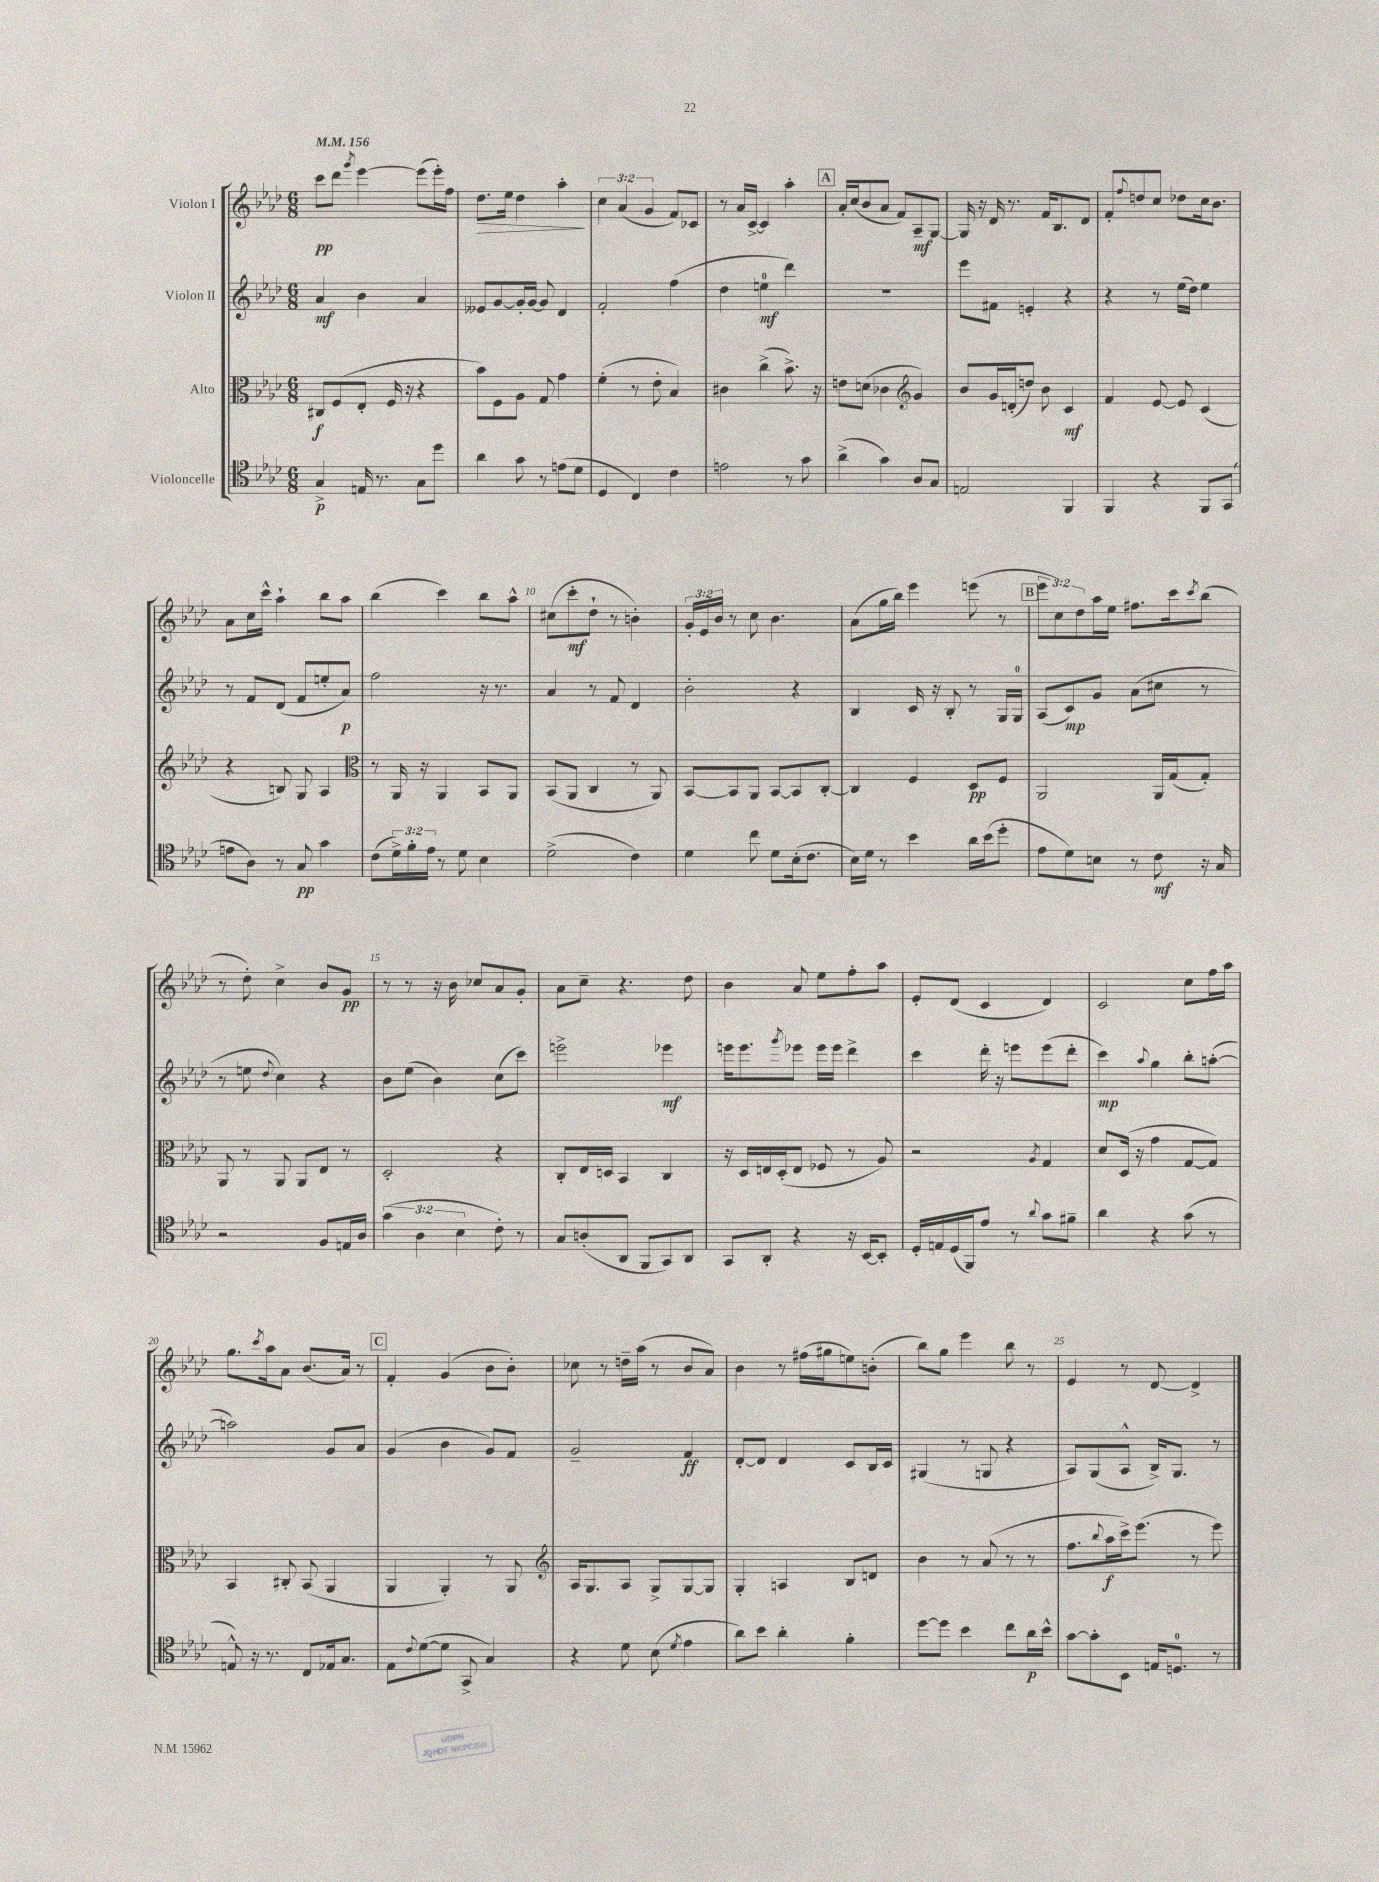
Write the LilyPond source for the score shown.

<<
\new StaffGroup <<
\new Staff = "s0" \with { instrumentName = "Violon I" } {
    \clef treble \key aes \major \numericTimeSignature \time 6/8 \override Staff.TupletNumber.text = #tuplet-number::calc-fraction-text \tempo 4 = 156
    c'''8\pp des'''8 \acciaccatura { g'''8 } ees'''4~ ees'''8( ees'''16-.) f''16 |
    des''8.\> ees''16 des''4 aes''4-.\! |
    \tuplet 3/2 { c''4 aes'4( g'4 } f'8) ces'8 |
    r8 aes'16 c'16~-> c'4 aes''4-. |
    \mark \markup { \box "A" } aes'16-. c''16( bes'8 aes'8 f'8) aes8--\mf g8~ |
    g16 r16 des'16 r8. f'16 bes8. des'8 |
    f'8-. \appoggiatura { f''8 } d''8 c''8 des''8 c''16 bes'8. |
    aes'8 c''16 c'''16-^ aes''4-! bes''8 aes''8 |
    bes''4( c'''4) bes''8 aes''8-^ |
    cis''8( c'''8-.\mf des''8-! r8 b'4-.) |
    \tuplet 3/2 { g'16-. ees'16 bes'16 } r8 c''8 bes'4. |
    aes'8( g''16 bes''16) ees'''4 e'''8( r8 |
    \mark \markup { \box "B" } \tuplet 3/2 { ees'''8 c''8) des''8 } aes''16 ees''16 fis''8. c'''16 \acciaccatura { c'''8 } bes''8( |
    r8 des''8-.) c''4-> bes'8 g'8\pp |
    r8 r8 r16 bes'16 ces''8 aes'8 g'8-. |
    aes'8 c''8-- r4. des''8 |
    bes'4 aes'8 ees''8 f''8-. aes''8 |
    ees'8-. des'8( c'4 des'4) |
    c'2 c''8 f''16 aes''16 |
    g''8. \acciaccatura { c'''8 } aes''16 aes'8 bes'8.( aes'16) r8 |
    \mark \markup { \box "C" } f'4-. g'4( bes'8 bes'8-.) |
    ces''8 r8 d''16-- aes''16( r8 bes'8 aes'8) |
    bes'4 r8 fis''16( gis''16 e''8) b'8-.( |
    bes''8) g''8 ees'''4 bes''8 r8 |
    ees'4 r8 des'8~ des'4-> \bar "|." |
}
\new Staff = "s1" \with { instrumentName = "Violon II" } {
    \clef treble \key aes \major \numericTimeSignature \time 6/8
    aes'4\mf bes'4 aes'4 |
    eeses'8 g'8~ g'16-. g'16~ g'8 des'4 |
    f'2-. f''4( |
    des''4 e''4-0\mf des'''4) |
    \mark \markup { \box "A" } R2. |
    ees'''8 fis'8 e'4-. r4 |
    r4 r8 ees''16( des''16) ees''4 |
    r8 f'8 des'8( f'8 e''8-. aes'8\p) |
    f''2 r16 r8. |
    aes'4 r8 f'8 des'4 |
    bes'2-. r4 |
    bes4 c'16 r16 bes8-. r8 g16 g16-0 |
    \mark \markup { \box "B" } aes8( c'8\mp) g'8 aes'8( cis''8 r8 |
    r8 e''8 \appoggiatura { des''8 } c''4) r4 |
    bes'8 ees''8( bes'4) c''8( c'''8) |
    e'''2-> ees'''4\mf |
    e'''16 e'''8. \acciaccatura { g'''8 } ees'''8 ees'''16 ees'''16 des'''4-> |
    c'''4 des'''16-. r16 e'''8 e'''8( des'''8-. |
    c'''4\mp) \appoggiatura { aes''8 } g''4 bes''8-. a''8~-.( |
    a''2) g'8 aes'8 |
    \mark \markup { \box "C" } g'4( bes'4 g'8) f'8 |
    g'2-- f'4\ff |
    des'8~-. des'8 des'4 c'8 bes16 c'16 |
    gis4( r8 g8 r4 |
    aes8) g8( aes8-^ bes16->) g8. r8 \bar "|." |
}
\new Staff = "s2" \with { instrumentName = "Alto" } {
    \clef alto \key aes \major \numericTimeSignature \time 6/8
    cis8\f f8( ees8-. f16 r16 r4 |
    bes'8) f8 aes8 g8 g'4 |
    f'4-.( r8 ees'8-. bes4) |
    cis'4 c''4->( bes'8.->) r16 |
    \mark \markup { \box "A" } e'8 d'8( ces'4 \clef treble g'4) |
    bes'8 g'16 d'16-.( d''8) bes'8 c'4\mf |
    f'4 ees'8~ ees'8 c'4( |
    r4 b8) g8 aes4 |
    \clef alto r8 aes,16 r16 aes,4 bes,8 aes,8 |
    bes,8( aes,8 c4 r8 aes,8) |
    bes,8~ bes,8 aes,8 bes,8~ bes,8 c8~-. |
    c4 f4 des8\pp f8 |
    \mark \markup { \box "B" } aes,2 aes,16 g16( g8-.) |
    aes,8 r8 aes,8 aes,8 ees8 r8 |
    des2-. r4 |
    c8-. ees16 d16 bes,4 c4 |
    r16 des16 e16 des16-.( e8 fes8 r8 aes8) |
    r2 \acciaccatura { aes8 } g4 |
    des'8 des16( r16 g'4 g8~ g8) |
    bes,4 cis8-. bes,8( aes,4 |
    \mark \markup { \box "C" } aes,4 aes,4-.) r8 aes,8 |
    \clef treble aes16 g8. aes8 g8-> g8~ g8 |
    g4-. a4 bes8 d'8 |
    bes'4 r8 aes'8( r8 r8 |
    f''8. \appoggiatura { bes''8 } aes''16\f c'''16->) ees'''8.( r8 ees'''8) \bar "|." |
}
\new Staff = "s3" \with { instrumentName = "Violoncelle" } {
    \clef tenor \key aes \major \numericTimeSignature \time 6/8 \override Staff.TupletNumber.text = #tuplet-number::calc-fraction-text
    g4->\p e16 r8. g8 des''8 |
    aes'4 g'8 r8 e'8( des'8 |
    des4 c4) c'4 |
    e'2 r8 g'8 |
    \mark \markup { \box "A" } aes'4->( g'4) aes8 g8 |
    e2 f,4 |
    f,4 r4 f,8 g,8( |
    e'8 aes8) r8 g8\pp g'4 |
    c'8( \tuplet 3/2 { des'16->) f'16-. ees'16 } r8 des'8 bes4 |
    des'2->( c'4) |
    des'4 c''8 des'8 bes16-.( c'8. |
    bes16) des'16 r8 bes'4 aes'16 bes'16( des''8-. |
    \mark \markup { \box "B" } ees'8 des'8) b8 r8 c'8\mf r16 g16 |
    r2 f8 e16 aes16 |
    \tuplet 3/2 { g'4( aes4 bes4 } c'8-.) r8 |
    g8 a8-.( aes,8 f,8 g,8) aes,8 |
    g,8 aes,8-. r4 r16 bes,16~ bes,8-. |
    des16-. e16 des16( f,16) ees'8 r8 \appoggiatura { aes'8 } g'8 fis'8-- |
    aes'4 r4 g'8( r8 |
    e8-^) r16 r8. c8 ees16 g8. |
    \mark \markup { \box "C" } ees8 \appoggiatura { c'8 } des'8~( des'8 g,8-> g4) |
    r4 des'8 bes8( \acciaccatura { des'8 } ees'4 |
    aes'8) bes'8 aes'4-. f'4-. |
    des''8~ des''8 bes'4 c''8 aes'16\p bes'16-^ |
    g'8~ g'8-. bes,8 e16 d8.-0 r8 \bar "|." |
}
>>
>>
\layout { \context { \Score \override BarNumber.break-visibility = ##(#f #t #t) barNumberVisibility = #(every-nth-bar-number-visible 5) } }
